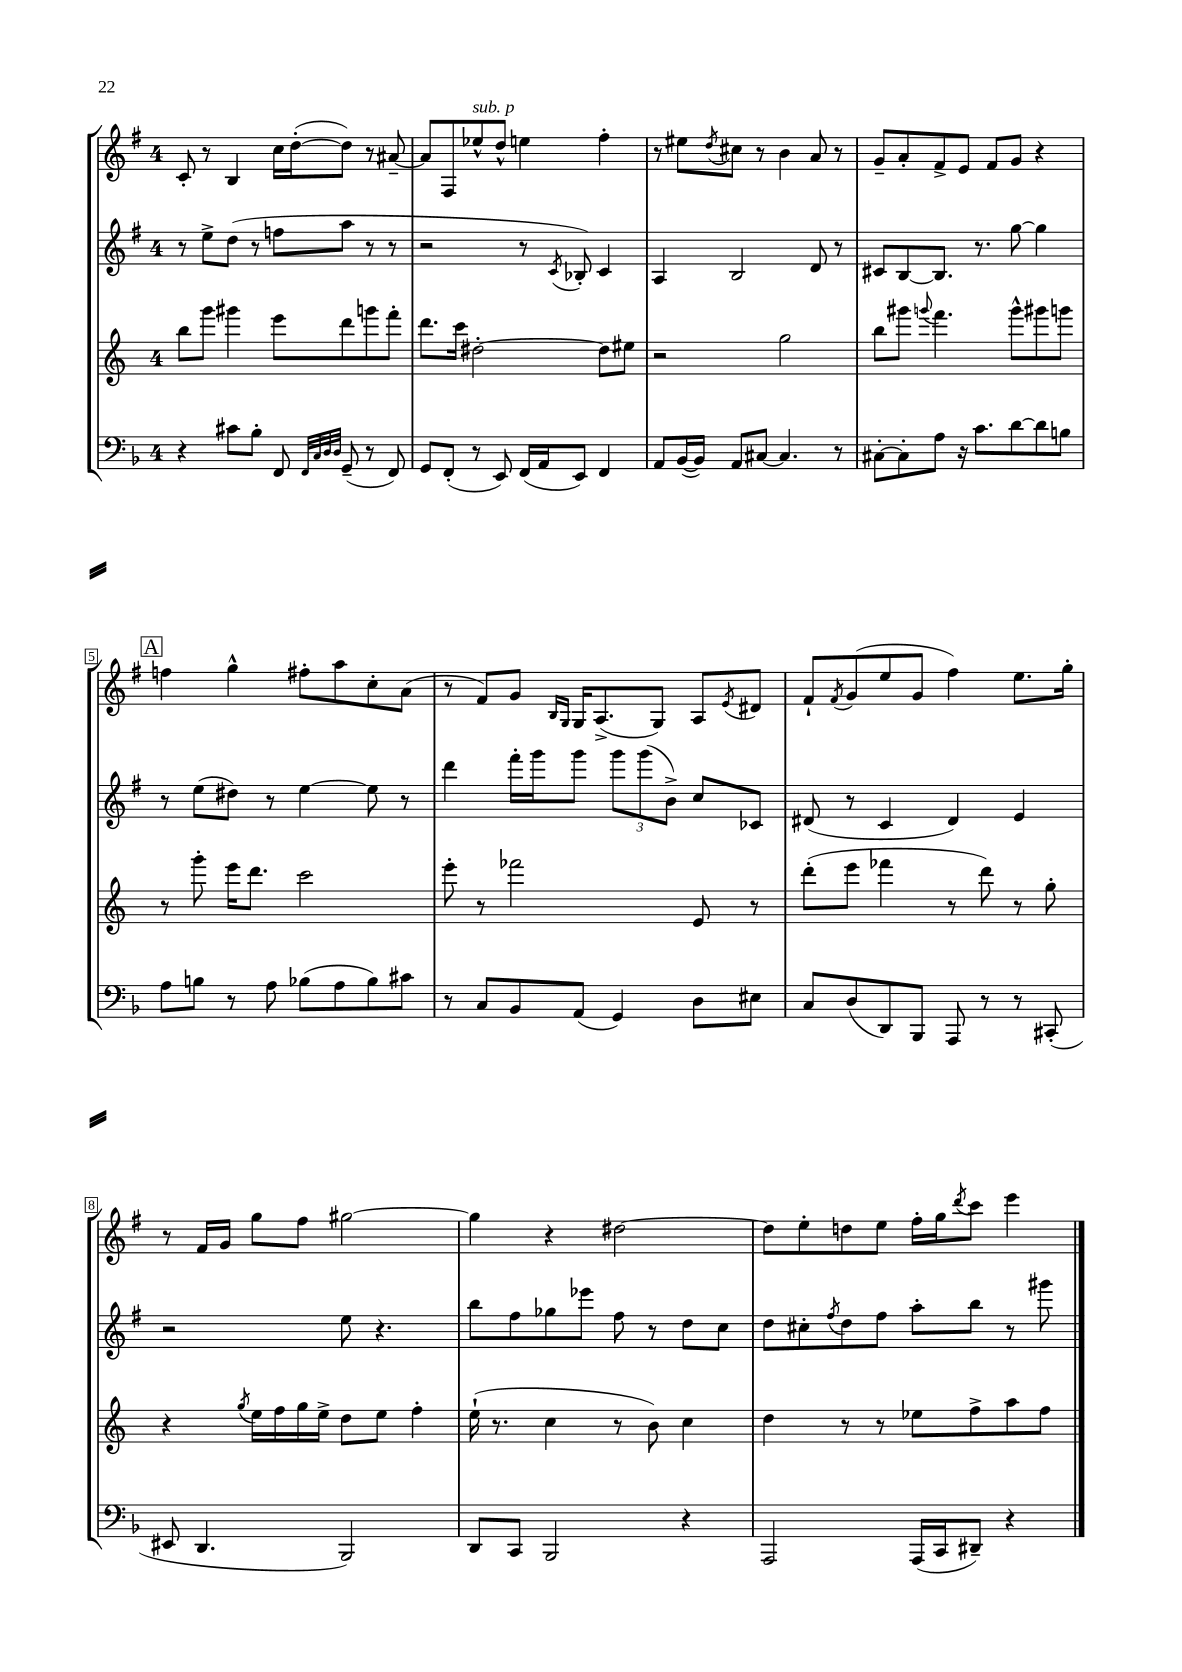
<<
\new StaffGroup <<
\new Staff = "s0" {
    \clef treble \key g \major \once \override Staff.TimeSignature.style = #'single-digit \time 4/4
    c'8-. r8 b4 c''16 d''16~-.( d''8) r8 ais'8~-- |
    ais'8 fis8 ees''8-^^\markup { \italic "sub. p" } d''8-^ e''4 fis''4-. |
    r8 eis''8 \acciaccatura { d''8 } cis''8 r8 b'4 a'8 r8 |
    g'8-- a'8-. fis'8-> e'8 fis'8 g'8 r4 |
    \mark \markup { \box "A" } f''4 g''4-^ fis''8-. a''8 c''8-. a'8( |
    r8 fis'8) g'8 \grace { b16 g16 } g16 a8.->( g8) a8 \acciaccatura { e'8 } dis'8 |
    fis'8-! \acciaccatura { fis'8 } g'8( e''8 g'8 fis''4) e''8. g''16-. |
    r8 fis'16 g'16 g''8 fis''8 gis''2~ |
    gis''4 r4 dis''2~ |
    dis''8 e''8-. d''8 e''8 fis''16-. g''16 \acciaccatura { d'''8 } c'''8 e'''4 \bar "|." |
}
\new Staff = "s1" {
    \clef treble \key g \major \once \override Staff.TimeSignature.style = #'single-digit \time 4/4
    r8 e''8-> d''8( r8 f''8 a''8 r8 r8 |
    r2 r8 \acciaccatura { c'8 } bes8-.) c'4 |
    a4 b2 d'8 r8 |
    cis'8 b8~ b8. r8. g''8~ g''4 |
    \mark \markup { \box "A" } r8 e''8( dis''8) r8 e''4~ e''8 r8 |
    d'''4 fis'''16-. g'''16 g'''8 \tuplet 3/2 { g'''8 g'''8( b'8->) } c''8 ces'8 |
    dis'8( r8 c'4 dis'4) e'4 |
    r2 e''8 r4. |
    b''8 fis''8 ges''8 ees'''8 fis''8 r8 d''8 c''8 |
    d''8 cis''8-. \acciaccatura { fis''8 } d''8 fis''8 a''8-. b''8 r8 gis'''8 \bar "|." |
}
\new Staff = "s2" {
    \clef treble \key c \major \once \override Staff.TimeSignature.style = #'single-digit \time 4/4
    b''8 g'''8 gis'''4 e'''8 d'''8 g'''8 f'''8-. |
    d'''8. c'''16 dis''2~-. dis''8 eis''8 |
    r2 g''2 |
    b''8 gis'''8 \appoggiatura { g'''8 } f'''4. g'''8-^ gis'''8 g'''8 |
    \mark \markup { \box "A" } r8 g'''8-. e'''16 d'''8. c'''2 |
    e'''8-. r8 fes'''2 e'8 r8 |
    d'''8-.( e'''8 fes'''4 r8 d'''8) r8 g''8-. |
    r4 \acciaccatura { g''8 } e''16 f''16 g''16 e''16-> d''8 e''8 f''4-. |
    e''16-!( r8. c''4 r8 b'8) c''4 |
    d''4 r8 r8 ees''8 f''8-> a''8 f''8 \bar "|." |
}
\new Staff = "s3" {
    \clef bass \key f \major \once \override Staff.TimeSignature.style = #'single-digit \time 4/4
    r4 cis'8 bes8-. f,8 \grace { f,32 c32 d32 d32 } g,8--( r8 f,8) |
    g,8 f,8-.( r8 e,8) f,16( a,16 e,8) f,4 |
    a,8 bes,16~( bes,16) a,8 cis8~ cis4. r8 |
    cis8~-. cis8-. a8 r16 c'8. d'8~ d'8 b8 |
    \mark \markup { \box "A" } a8 b8 r8 a8 bes8( a8 bes8) cis'8 |
    r8 c8 bes,8 a,8( g,4) d8 eis8 |
    c8 d8( d,8) bes,,8 a,,8 r8 r8 cis,8-.( |
    eis,8 d,4. bes,,2) |
    d,8 c,8 bes,,2 r4 |
    a,,2 a,,16( c,16 dis,8--) r4 \bar "|." |
}
>>
>>
\layout { \context { \Score \override BarNumber.stencil = #(make-stencil-boxer 0.1 0.3 ly:text-interface::print) } }
